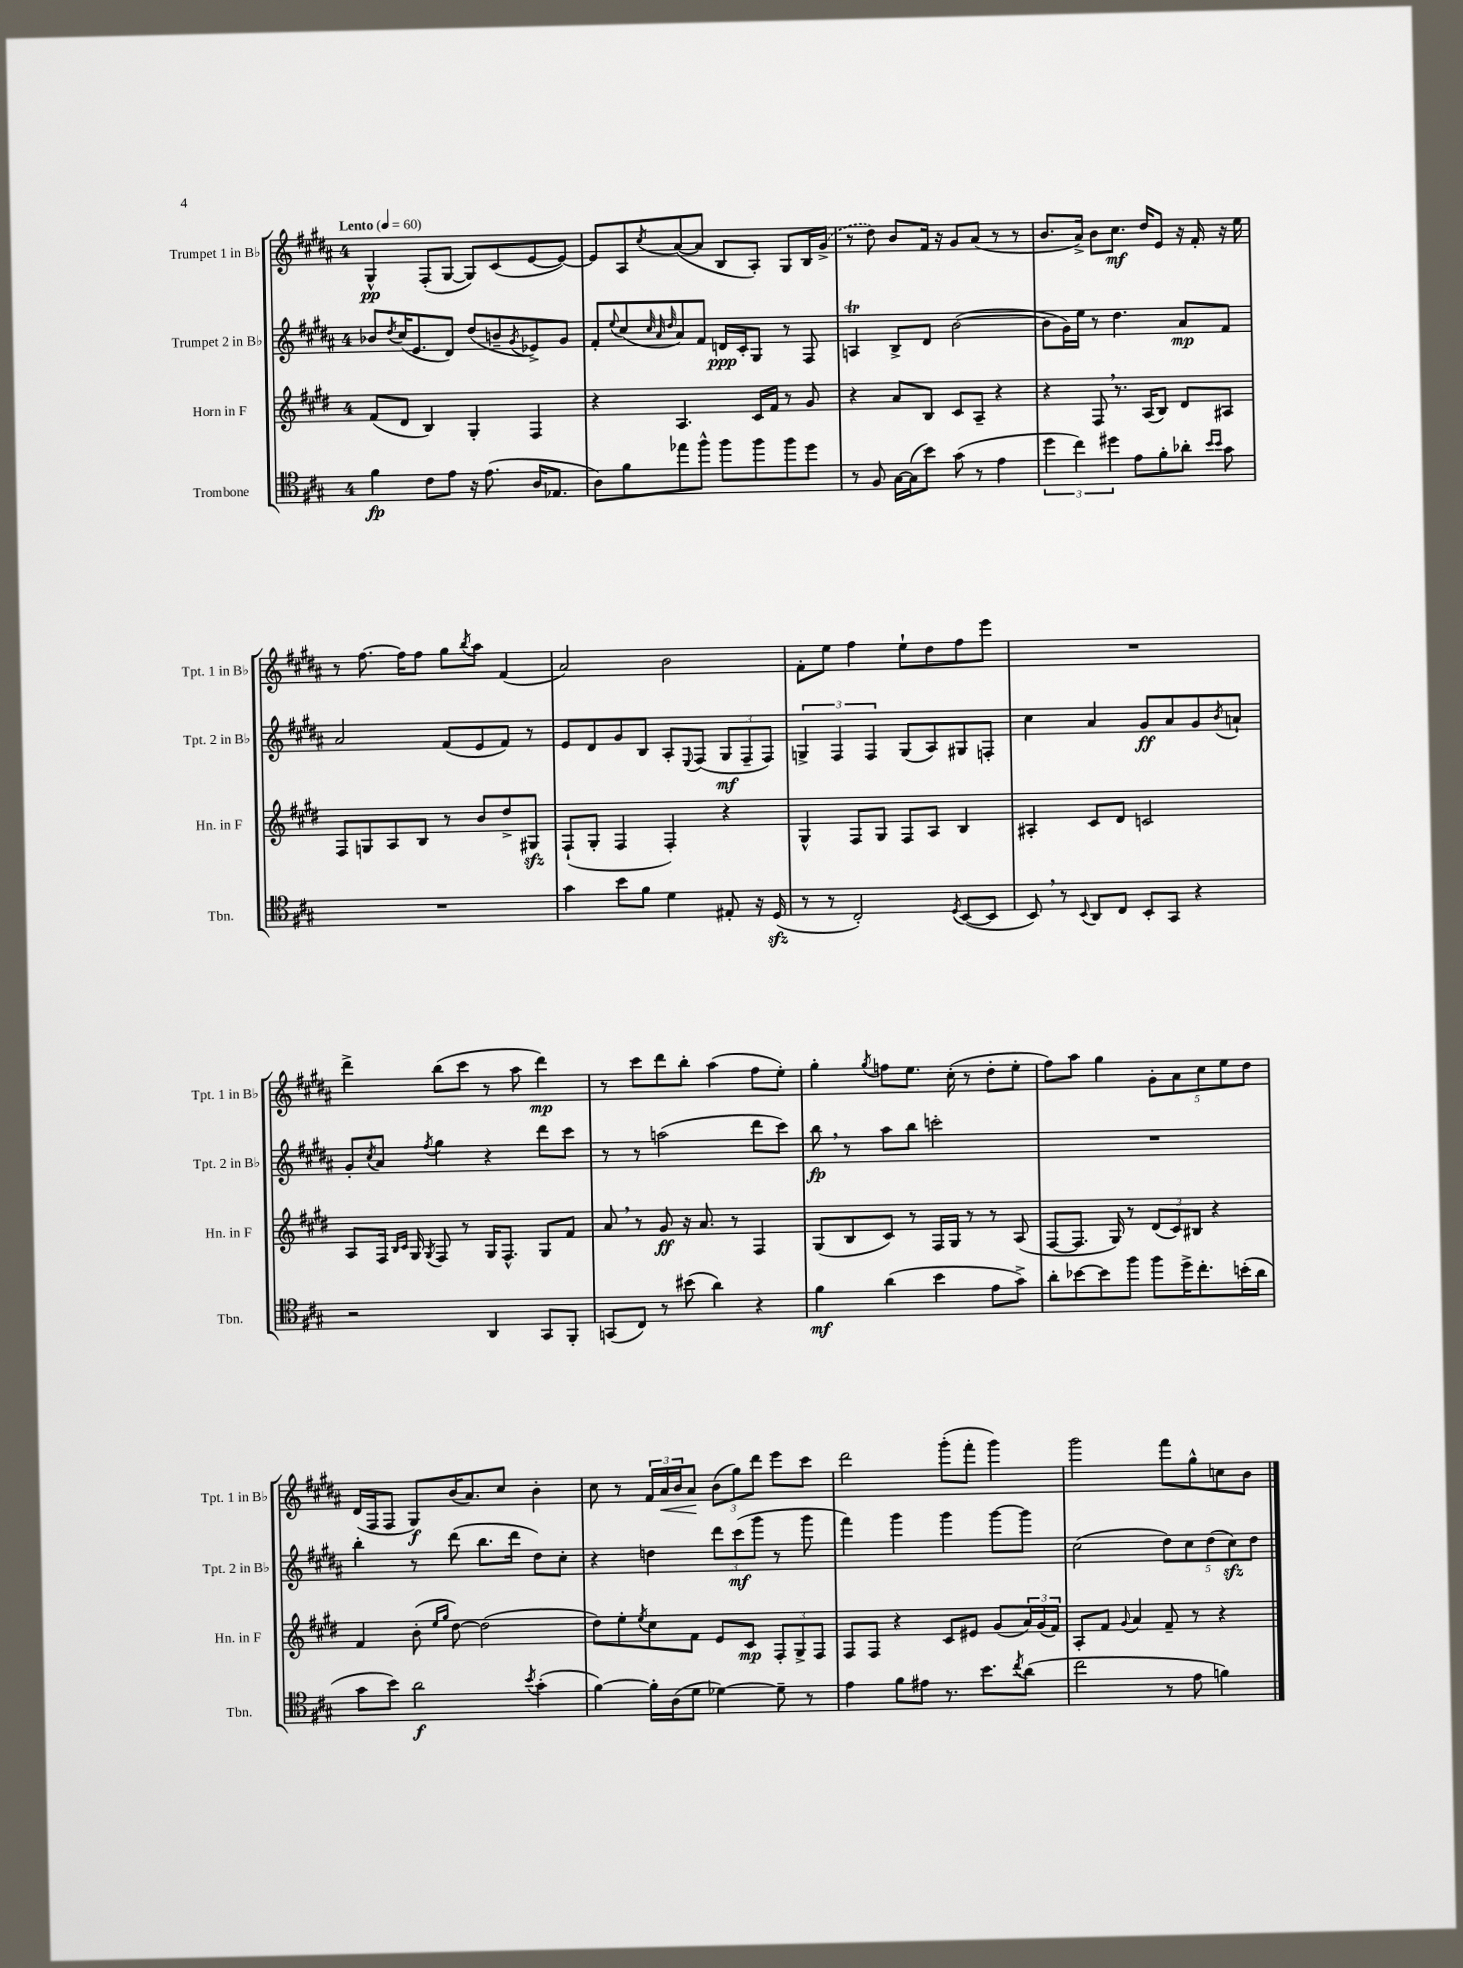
<<
\new StaffGroup <<
\new Staff = "s0" \with { instrumentName = "Trumpet 1 in Bb" shortInstrumentName = "Tpt. 1 in Bb" } {
    \clef treble \key b \major \once \override Staff.TimeSignature.style = #'single-digit \time 4/4 \tempo "Lento" 4 = 60
    gis4-^\pp fis8-.( gis8~ gis8) cis'8( e'8~ e'8~) |
    e'8 ais8 \acciaccatura { cis''8 } ais'8~( ais'8 b8 ais8-.) gis8 b16 \once \slurDashed gis'16->( |
    r8 dis''8) b'8 fis'16 r16 gis'8 ais'8( r8 r8 |
    b'8. ais'16->) b'8 cis''8.\mf dis''16 e'8 r16 fis'16-. r16 e''16 |
    r8 fis''8.~ fis''16 fis''8 gis''8 \acciaccatura { b''8 } ais''8 fis'4( |
    ais'2) b'2 |
    fis'8-. e''8 fis''4 e''8-! dis''8 fis''8 e'''8 |
    R1 |
    dis'''4-> b''8( cis'''8 r8 ais''8 dis'''4\mp) |
    r8 cis'''8 dis'''8 b''8-. ais''4( fis''8 e''8-.) |
    gis''4-. \acciaccatura { gis''8 } f''8 e''8. cis''16-.( r8 dis''8-. e''8-. |
    fis''8) ais''8 gis''4 \tuplet 5/4 { gis'8-. ais'8 cis''8 e''8 dis''8 } |
    dis'16( fis16 fis8 gis8\f) b'16( ais'8.) cis''8 b'4-. |
    cis''8 r8 \tuplet 3/2 { fis'16 ais'16\< b'16 } ais'8\! \tuplet 3/2 { b'8( gis''8) dis'''8 } e'''8 cis'''8 |
    dis'''2 gis'''8-.( fis'''8-. gis'''4) |
    gis'''2 fis'''8 gis''8-^ c''8 b'8 \bar "|." |
}
\new Staff = "s1" \with { instrumentName = "Trumpet 2 in Bb" shortInstrumentName = "Tpt. 2 in Bb" } {
    \clef treble \key b \major \once \override Staff.TimeSignature.style = #'single-digit \time 4/4
    bes'8 \acciaccatura { dis''8 } cis''16( e'8. dis'8) dis''8( b'8-- \acciaccatura { gis'8 } ees'8->) gis'8 |
    fis'8-. \appoggiatura { e''8 } cis''8( \grace { cis''32 ais'32 dis''32 } ais'8) fis'8 d'16\ppp cis'16-. gis8 r8 fis8 |
    a4\trill b8-> dis'8 b'2~( |
    b'8 gis'16) e''16 r8 dis''4. ais'8\mp fis'8 |
    ais'2 fis'8( e'8 fis'8) r8 |
    e'8 dis'8 gis'8 b8 ais8-. \appoggiatura { e8 } fis8( \tuplet 3/2 { gis8\mf fis8-- fis8) } |
    \tuplet 3/2 { g4-> fis4 fis4 } g8( ais8) gis8 f8-. |
    cis''4 ais'4 gis'8\ff ais'8 gis'8 \acciaccatura { b'8 } a'8-! |
    gis'8-. \acciaccatura { cis''8 } ais'8 \acciaccatura { fis''8 } gis''4 r4 dis'''8 cis'''8 |
    r8 r8 a''2( dis'''8 cis'''8) |
    b''8\fp \breathe r8 ais''8 b''8 c'''2-. |
    R1 |
    b''4-. r8 dis'''8( b''8. dis'''16 dis''8) cis''8-. |
    r4 d''4 \tuplet 3/2 { dis'''8 cis'''8\mf( gis'''8 } r8 gis'''8 |
    fis'''4) gis'''4 gis'''4 gis'''8~ gis'''8 |
    cis''2( \tuplet 5/4 { dis''8) cis''8 dis''8( cis''8\sfz) dis''8 } \bar "|." |
}
\new Staff = "s2" \with { instrumentName = "Horn in F" shortInstrumentName = "Hn. in F" } {
    \clef treble \key e \major \once \override Staff.TimeSignature.style = #'single-digit \time 4/4
    fis'8( dis'8 b4) gis4-. fis4 |
    r4 a4. cis'16 fis'16 r8 gis'8 |
    r4 a'8 b8 cis'8 a8-- r4 |
    r4 fis8 \breathe r8. a16( b8) dis'8 ais8 |
    fis8 g8 a8 b8 r8 b'8 dis''8-> gis8\sfz |
    fis8-!( gis8-. fis4 fis4-.) r4 |
    gis4-^ fis8 gis8 fis8 a8 b4 |
    ais4-. cis'8 dis'8 c'2 |
    a8 fis16 \grace { b16 cis'16 } gis16 \acciaccatura { gis8 } fis8 r8 gis16 fis8.-^ gis8 fis'8 |
    a'8 \breathe r8 gis'8\ff r16 a'8. r8 fis4 |
    gis8( b8 cis'8) r8 fis16 gis16 r8 r8 a8( |
    fis8~ fis8. gis16) r8 \tuplet 3/2 { dis'8( cis'8) bis8 } r4 |
    fis'4 b'8-.( \grace { e''16 gis''16 } dis''8~) dis''2( |
    dis''8) e''8-. \acciaccatura { e''8 } cis''8 fis'8 e'8 cis'8\mp \tuplet 3/2 { fis8-. gis8-> fis8 } |
    fis8 fis8 r4 cis'8 eis'8 gis'8( \tuplet 3/2 { a'16) gis'16( fis'16) } |
    a8-. fis'8 \appoggiatura { gis'8 } a'4 fis'8-- r8 r4 \bar "|." |
}
\new Staff = "s3" \with { instrumentName = "Trombone" shortInstrumentName = "Tbn." } {
    \clef tenor \key a \major \once \override Staff.TimeSignature.style = #'single-digit \time 4/4
    fis'4\fp cis'8 e'8 r16 e'8.( a16 ees8. |
    a8) fis'8 ees''8 fis''8-^ fis''8 fis''8 fis''8 d''8 |
    r8 fis8 gis16~ gis16( b'8) gis'8( r8 e'4 |
    \tuplet 3/2 { d''4 cis''4) dis''4 } e'8 fis'8-. aes'8-. \grace { b'16 b'16 } gis'8 |
    R1 |
    gis'4 b'8 fis'8 d'4 eis8-. r16 d16\sfz( |
    r8 r8 cis2-.) \acciaccatura { d8 } b,8~( b,8 |
    b,8) \breathe r8 \appoggiatura { b,8 } a,8 cis8 b,8-. gis,8 r4 |
    r2 a,4 gis,8 fis,8-. |
    g,8( cis8) r8 bis'8( a'4) r4 |
    fis'4\mf a'4( b'4 e'8 gis'8->) |
    a'8-. bes'8~ bes'8 fis''8 fis''8 d''16-> cis''8.-. b'16-.( a'16 |
    gis'8 b'8) a'2\f \acciaccatura { b'8 } gis'4-.( |
    fis'4~) fis'16-. a16( d'8 des'4~) des'8-- r8 |
    e'4 fis'8 eis'8 r8. b'8. \acciaccatura { cis''8 } a'8( |
    cis''2 r8 e'8 f'4) \bar "|." |
}
>>
>>
\layout { \context { \Score \remove "Bar_number_engraver" } }
